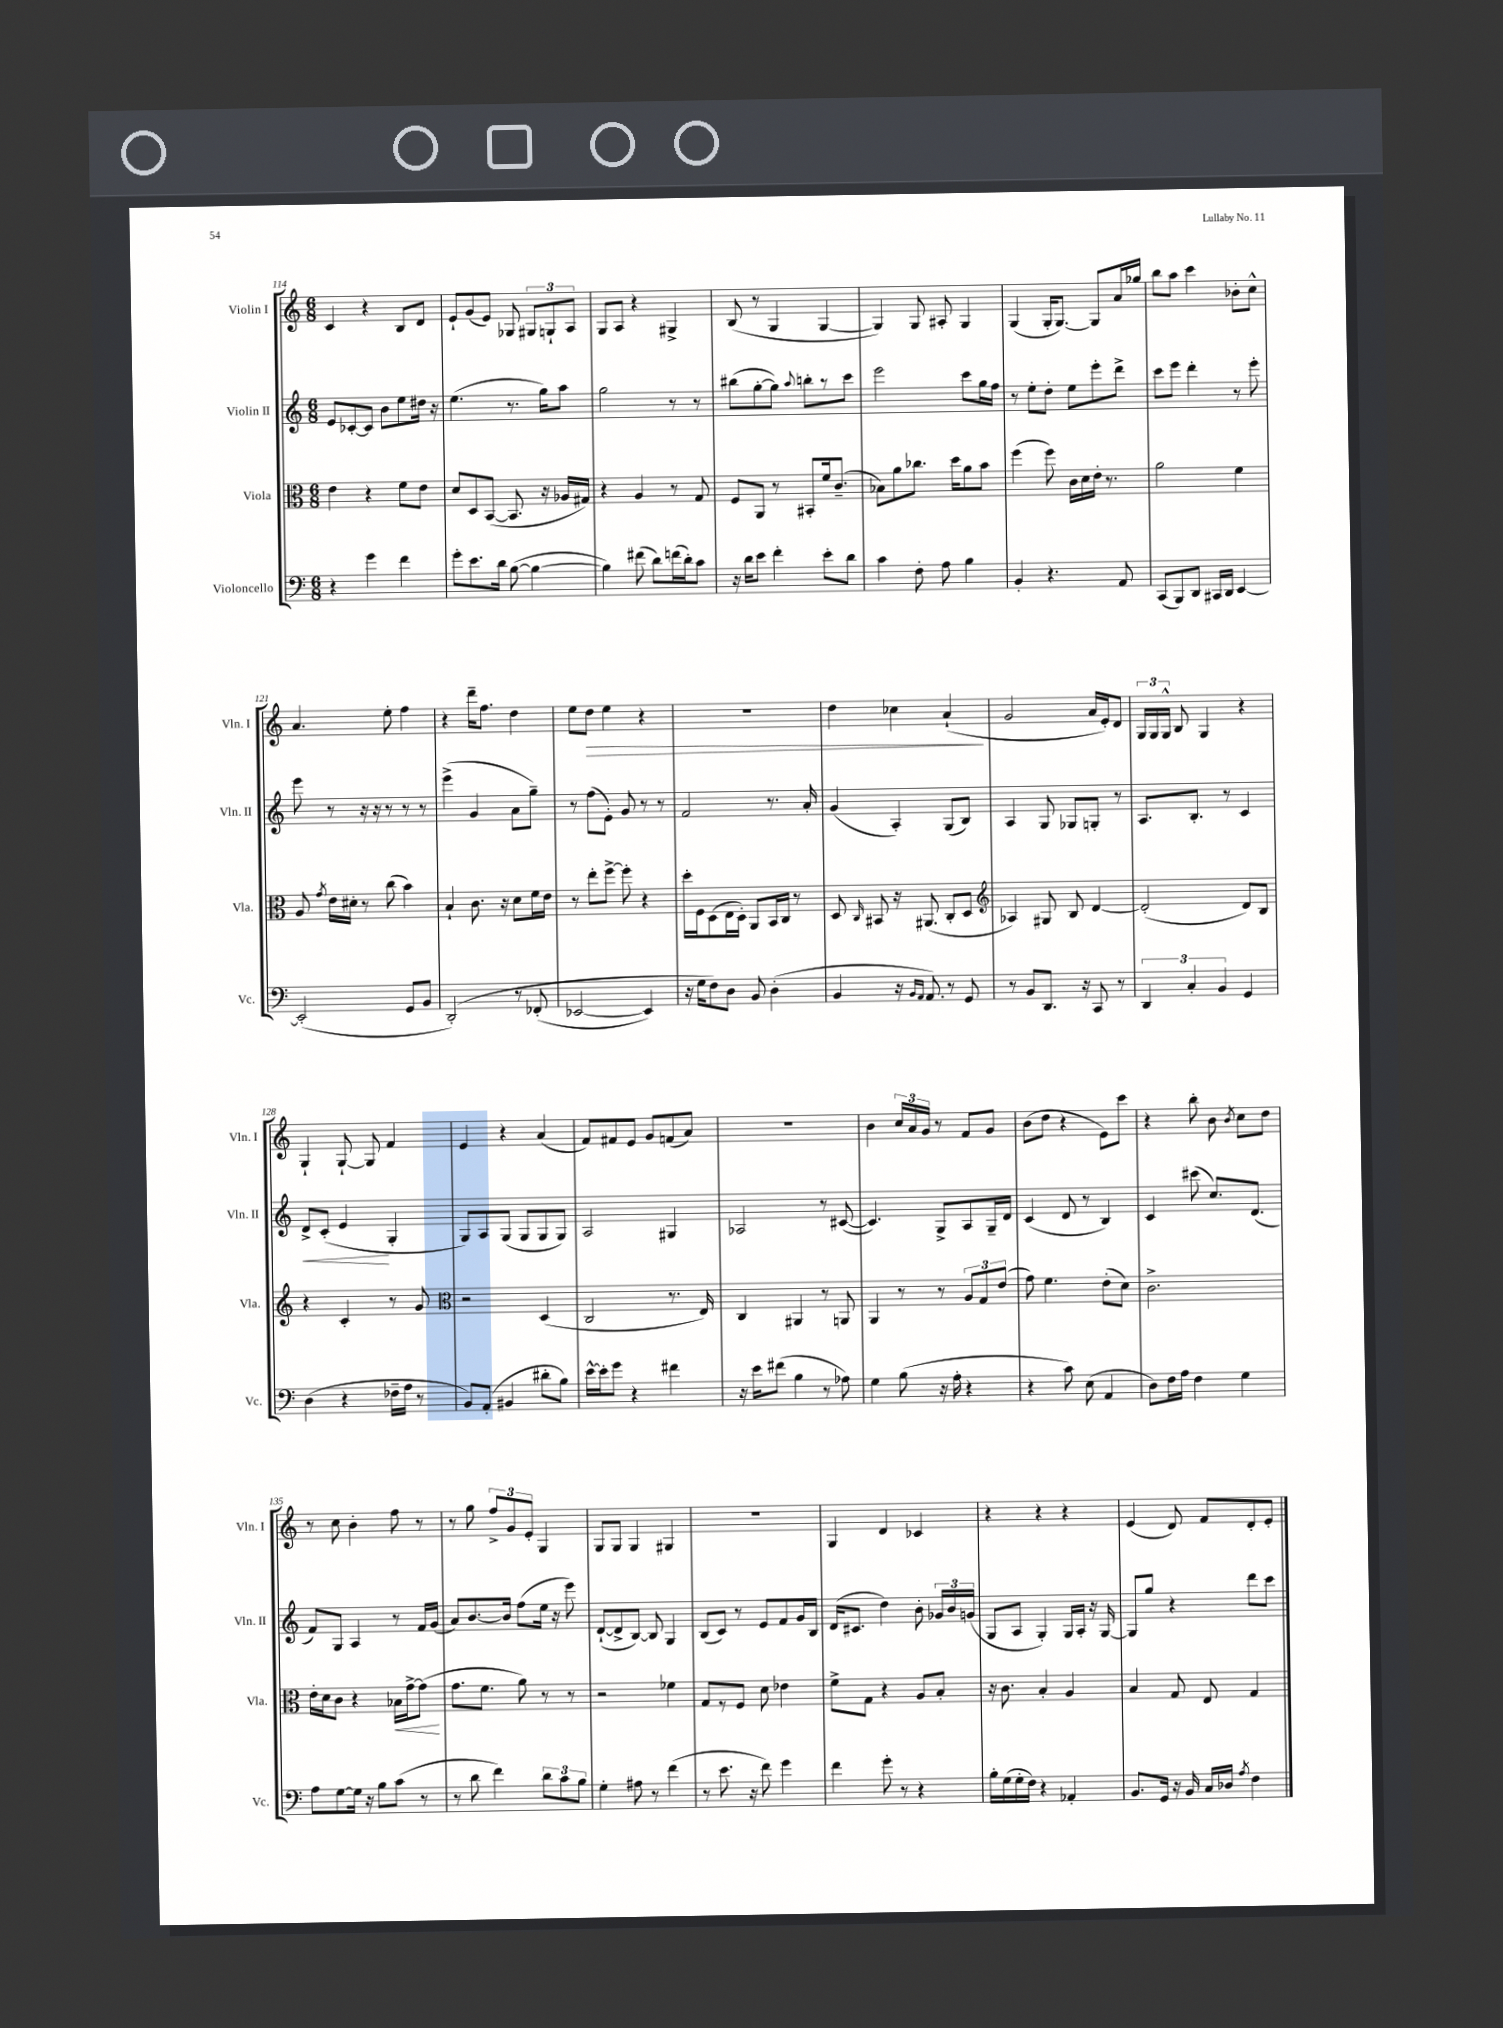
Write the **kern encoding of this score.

**kern	**kern	**kern	**kern
*staff4	*staff3	*staff2	*staff1
*clefF4	*clefC3	*clefG2	*clefG2
*k[]	*k[]	*k[]	*k[]
*M6/8	*M6/8	*M6/8	*M6/8
4r	4e	8e	4c
.	.	[8c-'	.
4g	4r	8c-]	4r
.	.	8b	.
4f	8f	8ee	8B
.	8e	16dd#	8d
.	.	16r	.
=	=	=	=
8g'	8d	(4.ee	8e`
8.e	8D	.	(8g
.	([8BB	.	8e)
16d	.	.	.
([8B	8.BB]	8.r	8G-
4B_	.	.	12G#
.	16r	16gg)	.
.	.	.	12G`
.	16A-	8aa	.
.	.	.	12A
.	16G#)	.	.
=	=	=	=
4B])	4r	2gg	8G
.	.	.	8A
(8f#	4A	.	4r
8d)	.	.	.
(16f	8r	8r	4G#^
16d')	.	.	.
8c	8G	8r	.
=	=	=	=
16r	8F	(8bb#	(8B
16d	.	.	.
8e	8AA	[8gg'	8r
4f'	8r	8gg])	4G
.	.	8qqaa	.
.	8BB#'	8bb'	.
8e'	16f	8r	[4G
.	(8.c~	.	.
8d	.	8ccc	.
=	=	=	=
4c	8B-)	2eee	4G])
.	8a	.	.
8F'	8.cc-	.	8G
8A	.	.	8A#'
.	16dd	.	.
4B	8a	8ccc	4G
.	8b	16gg	.
.	.	16ff	.
=	=	=	=
4BB'	(4ff	8r	(4G
.	.	8ee'	.
4.r	8ff)	8dd'	16G'
.	.	.	[8.G)
.	16c	8ee	.
.	16d	.	.
.	16e'	8eee'	8G]
.	8.r	.	.
8AA	.	8ddd^	16a
.	.	.	16gg-
=	=	=	=
(8CC	2a	8ccc	8bb
8BBB)	.	8eee	8aa
8DD	.	4ddd'	4ccc
16CC#	.	.	.
16DD	.	.	.
[4EE	4f	8r	8b-'
.	.	8eee'	8cc^^
=	=	=	=
(2EE']	8A	8eee	4.a
.	8qg	.	.
.	16e	8r	.
.	16d#'	.	.
.	8r	16r	.
.	.	16r	.
.	(8cc	8r	8ee'
8GG	4b)	8r	4ff
8BB	.	8r	.
=	=	=	=
&(2DD')	4B`	(4eee^	4r
.	8.c	4g	16ddd~
.	.	.	8.ff
.	16r	.	.
8r	8d	8a	4dd
(8FF-'	16f	8gg~)	.
.	16e	.	.
=	=	=	=
[2EE-	8r	8r	8ee
.	8ee'	(8ff	8dd
.	[8ff^	8e')	4ee
.	8ff']	8g	.
4EE-])	4r	8r	4r
.	.	8r	.
=	=	=	=
16r	16dd'	2f	2.r
16G	16F	.	.
8F&)	(8D	.	.
8D	16E	.	.
.	16D')	.	.
8BB	8AA	.	.
(4D'	16BB	8.r	.
.	16C	.	.
.	8r	.	.
.	.	16a'	.
=	=	=	=
4BB	8D	(4g	4dd
.	16qqC	.	.
.	8BB#	.	.
16r	16r	4A')	4cc-
16qqBB	.	.	.
16qqAA	.	.	.
8.AA)	(8.AA#	.	.
8r	8C'	(8G	(4a`
8GG	8D	8B)	.
=	=	=	=
*	*clefG2	*	*
8r	4A-)	4A	2g
8BB	.	.	.
8.DD	8G#	8G	.
.	8B	8G-	.
16r	.	.	.
8CC	[4d	8G'	16a
.	.	.	16e')
8r	.	8r	8d
=	=	=	=
6DD	(2d']	8.A	24G
.	.	.	24G
.	.	.	24G^^
.	.	.	8B
6C'	.	.	.
.	.	8.B'	.
.	.	.	4G
6BB	.	.	.
.	.	8r	.
4GG	8d)	4c	4r
.	8B	.	.
=	=	=	=
(4D	4r	8d^	4G`
.	.	(8c'	.
4r	4c'	4e	[8G`
.	.	.	8G]
16F-~	8r	4G'	4f
16A	.	.	.
8r	8g	.	.
=	=	=	=
*	*clefC3	*	*
8BB)	2r	8G)	4e
(8AA'	.	8A	.
4BB#	.	(8G	4r
.	.	8G	.
8d#'	(4D	8G	(4a
8B)	.	8G)	.
=	=	=	=
[16e^^	2C	2A	8f)
16e']	.	.	.
8g	.	.	8f#
4r	.	.	8e
.	.	.	8g
4f#	8.r	4G#	(8f
.	.	.	8a)
.	16E)	.	.
=	=	=	=
16r	4C	2A-	2.r
16e	.	.	.
(8f#	.	.	.
4B	4AA#	.	.
8r	8r	8r	.
8A-)	8AA	([8c#	.
=	=	=	=
4G	4AA	4.c#])	4b
(8B	8r	.	24cc
.	.	.	24a
.	.	.	24g
16r	8r	8G^	8r
16A'	.	.	.
4r	12A	8A	8f
.	12G	.	.
.	.	16G~	8g
.	(12e	.	.
.	.	16d	.
=	=	=	=
4r	8g)	(4c	(8b
.	4.f	.	8dd
8c)	.	8d	4r
(8E	.	8r	.
4AA	(8e'	4B)	8e)
.	8d)	.	8ccc
=	=	=	=
8D)	2.c^	4c	4r
16F	.	.	.
16A	.	.	.
4F	.	(8ccc#	8bb'
.	.	8.cc)	8b
.	.	.	8qb
4G	.	.	8cc
.	.	(8.d	.
.	.	.	8dd
=	=	=	=
8A	16e'	8f)	8r
.	16d	.	.
[8G	8c	8G	8cc
16G]	4r	4A	4b'
16r	.	.	.
8B	.	.	.
(8c	16B-	8r	8ff
.	[16g^	.	.
8r	(8g]	16f	8r
.	.	(16g	.
=	=	=	=
8r	8.g	8a)	8r
8d	.	[8.b	8gg
.	8.f	.	.
4f)	.	.	12ff^
.	.	16b]	.
.	.	.	12g
.	8a)	(8ff	.
.	.	.	12e'
12d	8r	16ee	4G
.	.	16r	.
12c	.	.	.
.	8r	8eee)	.
12B	.	.	.
=	=	=	=
4G'	2r	([8d`	8G
.	.	8d^]	8G
8A#	.	[8B)	4G
8r	.	8B]	.
(4f	4f-	4G	4G#
=	=	=	=
8r	8G	(8B	2.r
8.e	8r	8c)	.
.	8F	8r	.
16r	.	.	.
8f)	8d	8e	.
4g	4e-	8f	.
.	.	16g	.
.	.	16B	.
=	=	=	=
4f	8f^	(16d	4G
.	.	8.c#	.
.	8G	.	.
8g'	4r	4dd)	4d
8r	.	.	.
4r	8A	8b'	4c-
.	8B'	24g-	.
.	.	24b	.
.	.	(24g	.
=	=	=	=
16B'	16r	8G	4r
(16G	8.c	.	.
16G'	.	8A	.
16F)	.	.	.
4r	4B'	4G')	4r
4AA-'	4A	16G	4r
.	.	16A'	.
.	.	16r	.
.	.	[16G	.
=	=	=	=
8.BB	4B	8G]	(4e
.	.	8gg	.
16GG	.	.	.
16r	8G	4r	8d)
16BB	.	.	.
16C	8E	.	8f
16D-	.	.	.
8qA	.	.	.
4F	4G	8ddd	8d'
.	.	8ccc	8e'
==	==	==	==
*-	*-	*-	*-
